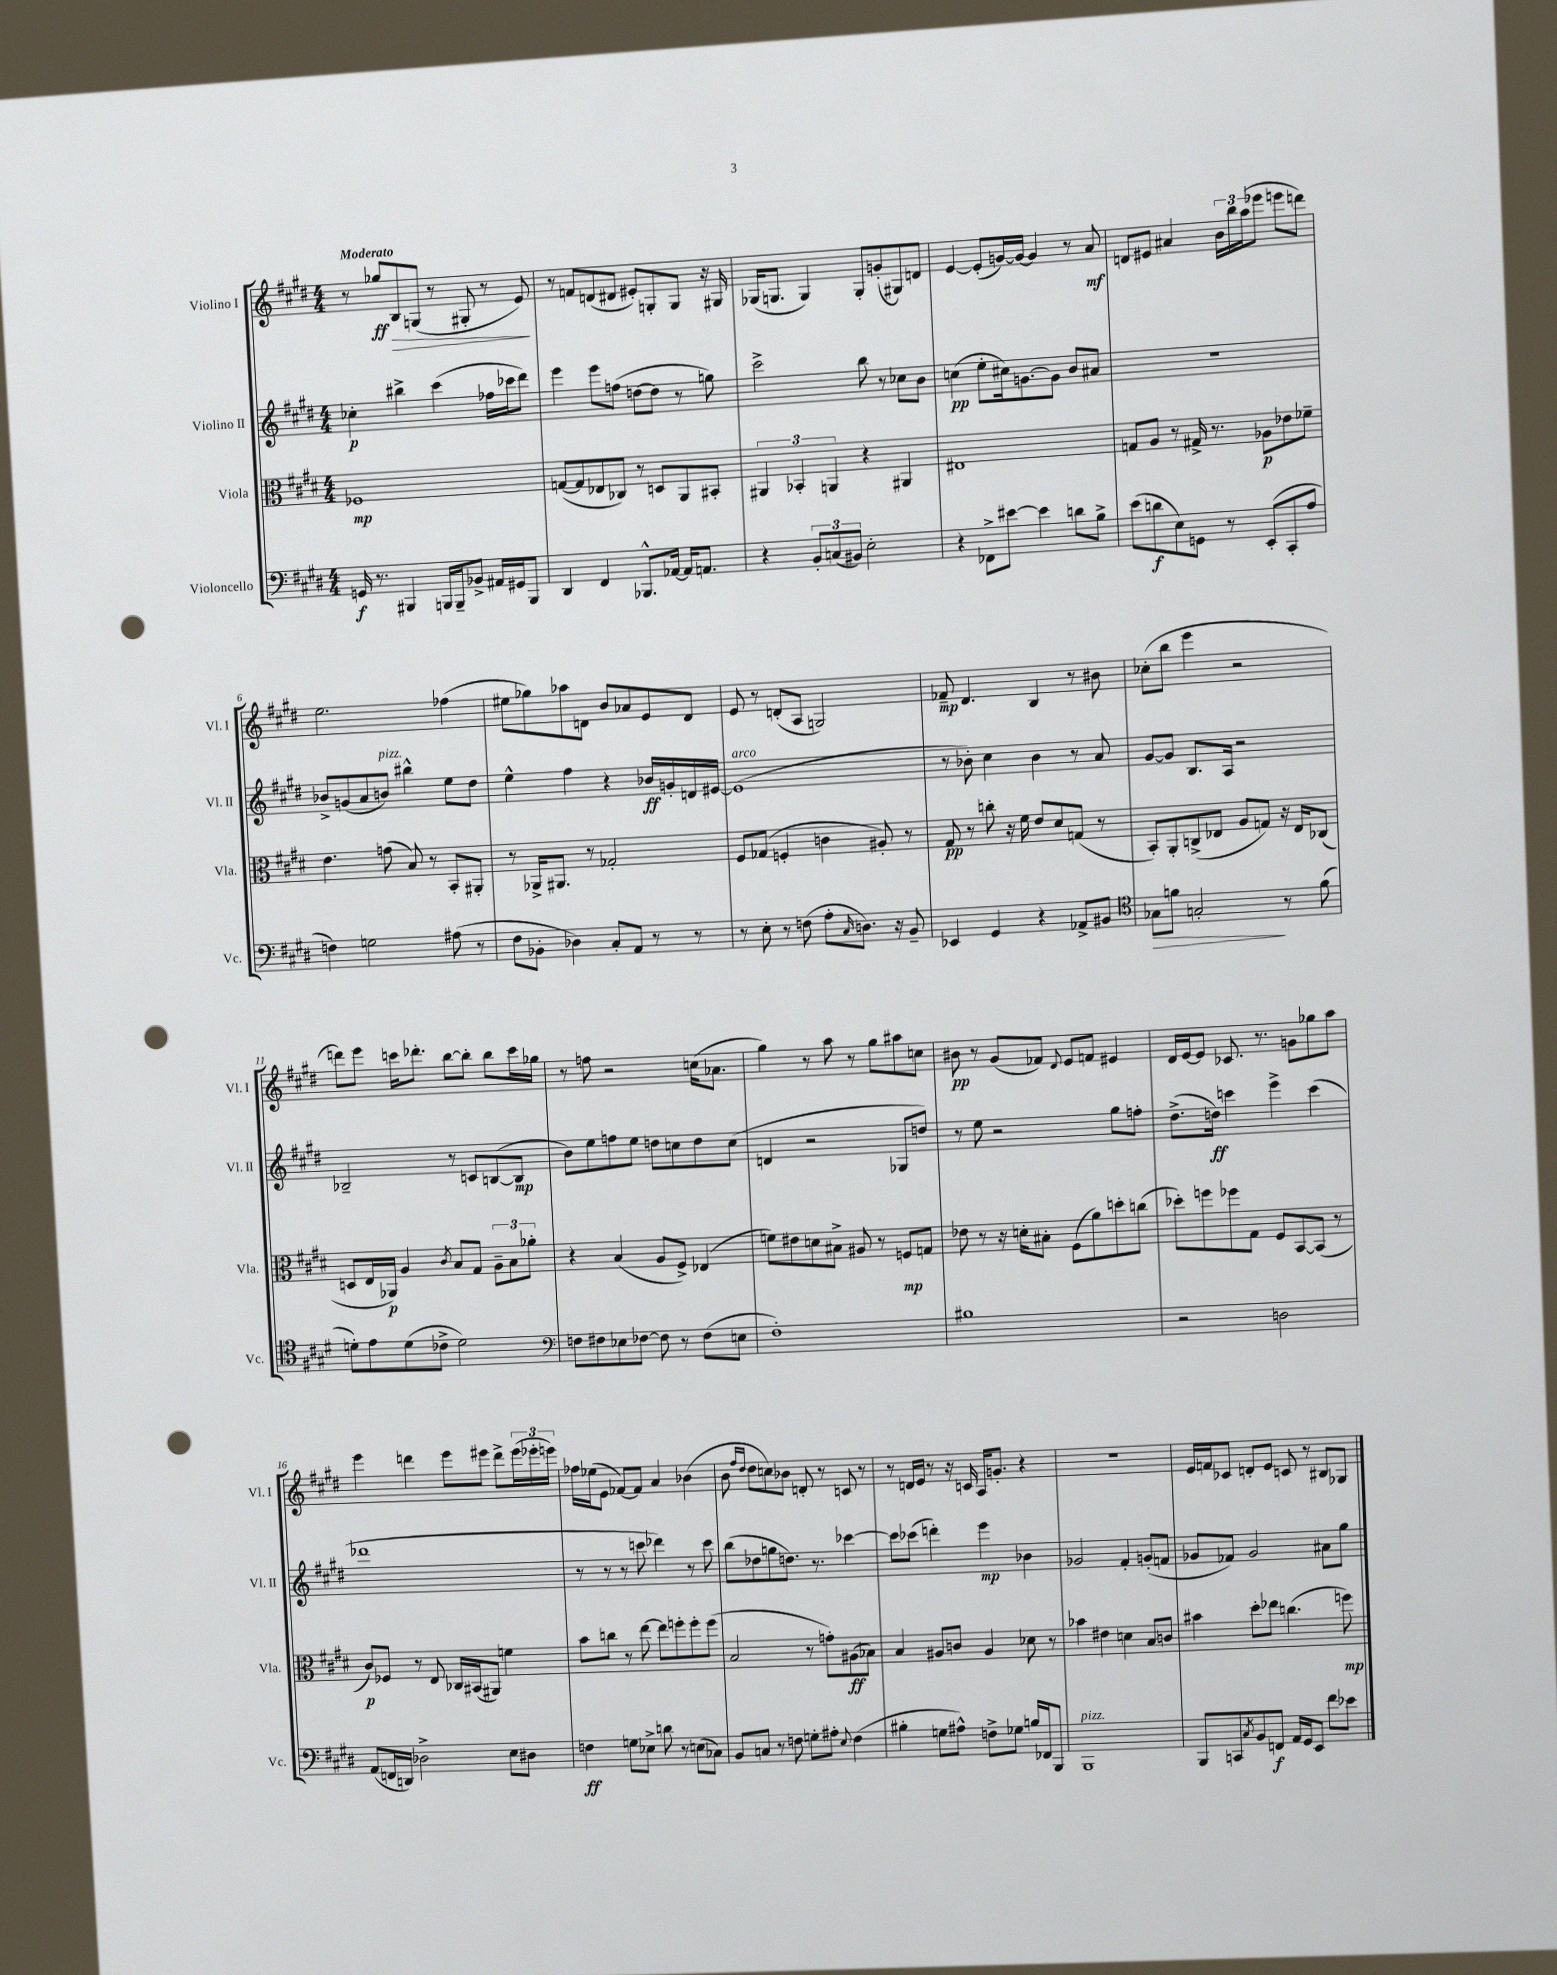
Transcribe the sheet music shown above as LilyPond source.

<<
\new StaffGroup <<
\new Staff = "s0" \with { instrumentName = "Violino I" shortInstrumentName = "Vl. I" } {
    \clef treble \key e \major \numericTimeSignature \time 4/4 \tempo "Moderato"
    r8 ges''8\ff\> b8 g8( r8 gis8-. r8 e'8\!) |
    r8 f'8 d'8( dis'8 eis'8-.) g8-. g8 r16 gis16 |
    ges16( g8. g4) g8-. g'8-.( gis8) d'8 |
    e'4~ e'8-.( g'16~) g'16~ g'4 r8 a'8\mf |
    d'8 eis'8 ais'4 \tuplet 3/2 { b'16 b''16 a''16( } ees'''8 e'''8 d'''8) |
    e''2. fes''4( |
    eis''8 ges''8) aes''8 d'8 b'8 aes'8 e'8 d'8 |
    e'8 r8 d'8-.( a8 g2) |
    fes'8--\mp dis'4. b4 r8 bis'8 |
    ces''8-.( b''8 e'''4 r2 |
    d'''8) e'''8 c'''16 des'''8.-. b''8~ b''8-. b''8 c'''16 ges''16 |
    r8 f''8 r2 c''16( aes'8. |
    gis''4) r8 a''8 r8 gis''8 ais''8 c''8 |
    bis'8\pp r8 gis'8( fes'8) \appoggiatura { dis'8 } e'8 f'8 eis'4 |
    dis'16 e'16~ e'8 ces'8. r8. g'8 ges''8 a''8 |
    e'''4 d'''4 e'''8 eis'''8 d'''8-> \tuplet 3/2 { eis'''16( ees'''16-. e'''16) } |
    fes''16 ees''16( e'8 fes'8~) fes'8 a'4 bes'4( |
    b'8 \grace { fis''16 dis''16 } dis''8 c''8) bes'8 d'8-. r8 c'8 r8 |
    r8 d'16 e'16 r8 r16 c'16 a16 g'8.-. r4 |
    R1 |
    e'16 f'16 ces'8 d'8-. e'8 c'8 r8 bis8 ges8 \bar "|." |
}
\new Staff = "s1" \with { instrumentName = "Violino II" shortInstrumentName = "Vl. II" } {
    \clef treble \key e \major \numericTimeSignature \time 4/4
    ces''4-.\p bis''4-> cis'''4( fes''16 ces'''16 dis'''8) |
    e'''4 e'''8 f''8( d''8~ d''8 r8 g''8) |
    cis'''2-> b''8 r8 ces''8 b'8 |
    c''4\pp( e''8-. cis''16) g'8.~ g'8 b'8 ais'8 |
    R1 |
    bes'8-> g'8( a'8 b'8^\markup { \italic "pizz." }) bis''4-^ e''8 dis''8 |
    e''4-^ fis''4 r4 bes'16\ff g'16-. d'16 eis'16~ |
    eis'1^\markup { \italic "arco" }( |
    r8 bes'8-.) cis''4 bes'4 r8 a'8 |
    gis'8~ gis'8 b8. a16 r2 |
    bes2-- r8 c'8 b8~( b8\mp |
    b'8) e''8 f''8 e''8 d''8 c''8 d''8 c''8( |
    d'4 r2 ges8 d''8) |
    r8 e''8 r2 gis''8 f''8-. |
    dis''8.->( d''16\ff) c'''4 e'''4-> c'''4( |
    des'''1 |
    r8 r8 r8 c'''8 des'''4) r8 c'''8 |
    b''8( des''8 g''8 d''8.) r8. ces'''4~ |
    ces'''8 ces'''8( d'''4-.) e'''4\mp bes'4 |
    ges'2 fis'4-. g'8-.( f'8 |
    ges'8 fes'8) ges'2 ais'8 gis''8 \bar "|." |
}
\new Staff = "s2" \with { instrumentName = "Viola" shortInstrumentName = "Vla." } {
    \clef alto \key e \major \numericTimeSignature \time 4/4
    fes1\mp |
    g8~( g8 ees8 ces8) r8 d8 a,8 bis,8-. |
    \tuplet 3/2 { ais,4 bes,4-. a,4 } r4 ais,4 |
    eis1 |
    g8 a8 r8 gis16-> r8. aes8\p ees'8 fes'8-- |
    e'4. g'8( b8) r8 b,8-. ais,8-. |
    r8 aes,16-> ais,8. r8 ges2-. |
    fis8 ges8( f4-. c'4 ais8-.) r8 |
    gis8\pp r8 c''8-. r16 fis'16 e'8 dis'8 g8( r8 |
    b,8-.) a,8-. c8->( ees8 a8 g8) r16 ees16 ces8( |
    d8 e16 aes,16\p) a4 \acciaccatura { cis'8 } b8 gis8 \tuplet 3/2 { a8-- b8 aes'8-. } |
    r4 b4( a8 fis8->) ees4( |
    f'8) eis'8 d'8 bis8-> ais8 r8 f8\mp g8 |
    ees'8 r8 r16 d'16-. bis8-. fis8( a'8) d''8-. c''8( |
    des''8-.) f''8 fes''8 gis8 fis8 b,8~ b,8( r8 |
    cis'8\p) fes8 r8 e8 ces16 bis,16( ais,8) f'4 |
    b'8 c''8 r8 e''8~ e''8 f''8-. f''8-. f''8( |
    b2 r8 g'8-.) ais8\ff( bes8) |
    b4 ais8 c'8 ais4 des'8 r8 |
    bes'4 eis'4 d'4 b8 c'8 |
    bis'4 dis''8-. ees''8 c''4.( f''8\mp) \bar "|." |
}
\new Staff = "s3" \with { instrumentName = "Violoncello" shortInstrumentName = "Vc." } {
    \clef bass \key e \major \numericTimeSignature \time 4/4
    g,16\f r8. bis,,4 b,,16 b,,16-- bes,8-> ais,16 gis,16 b,,8 |
    dis,4 fis,4 bes,,8.-^ aes,16~ aes,16 a,8. |
    r4 \tuplet 3/2 { b,8-. c8( bis,8) } e2-. |
    r4 fes,8-> eis'8~ eis'4 d'8 b8-> |
    e'8( d'8\f e8) g,8 r8 e,8-.( cis,8-. a8 |
    f4) g2 ais8( r8 |
    fis8 bes,8-. des4) cis8-. a,8 r8 r8 |
    r8 e8-. r8 f8( a8-. \grace { cis16 } d8.) r16 b,8-- |
    ees,4 gis,4 r4 aes,8-> bis,8 |
    \clef tenor ges8\> f'8 g2-.\! r8 f'8( |
    d'8-.) e'8 d'8( ces'8-> d'2) |
    \clef bass f8 fis8 ees8 fes8~ fes8 r8 fes8( e8 |
    fis1-.) |
    bis1 |
    r2 d2 |
    a,8( f,16 d,16) des2-> e8 dis8 |
    f4\ff g8 ees8-> d'8 r8 e8( ces8) |
    b,8 c8 r8 f8 g8-. ais8-. \appoggiatura { e8 } f4( |
    bis4-. g8 ais8-^) f8-> ges8 b16 fes,16 b,,8 |
    b,,1^\markup { \italic "pizz." } |
    b,,8 c,8 \acciaccatura { cis8 } b,8 f,8\f a,16 gis,16 e,8 fis'8 ees'8 \bar "|." |
}
>>
>>
